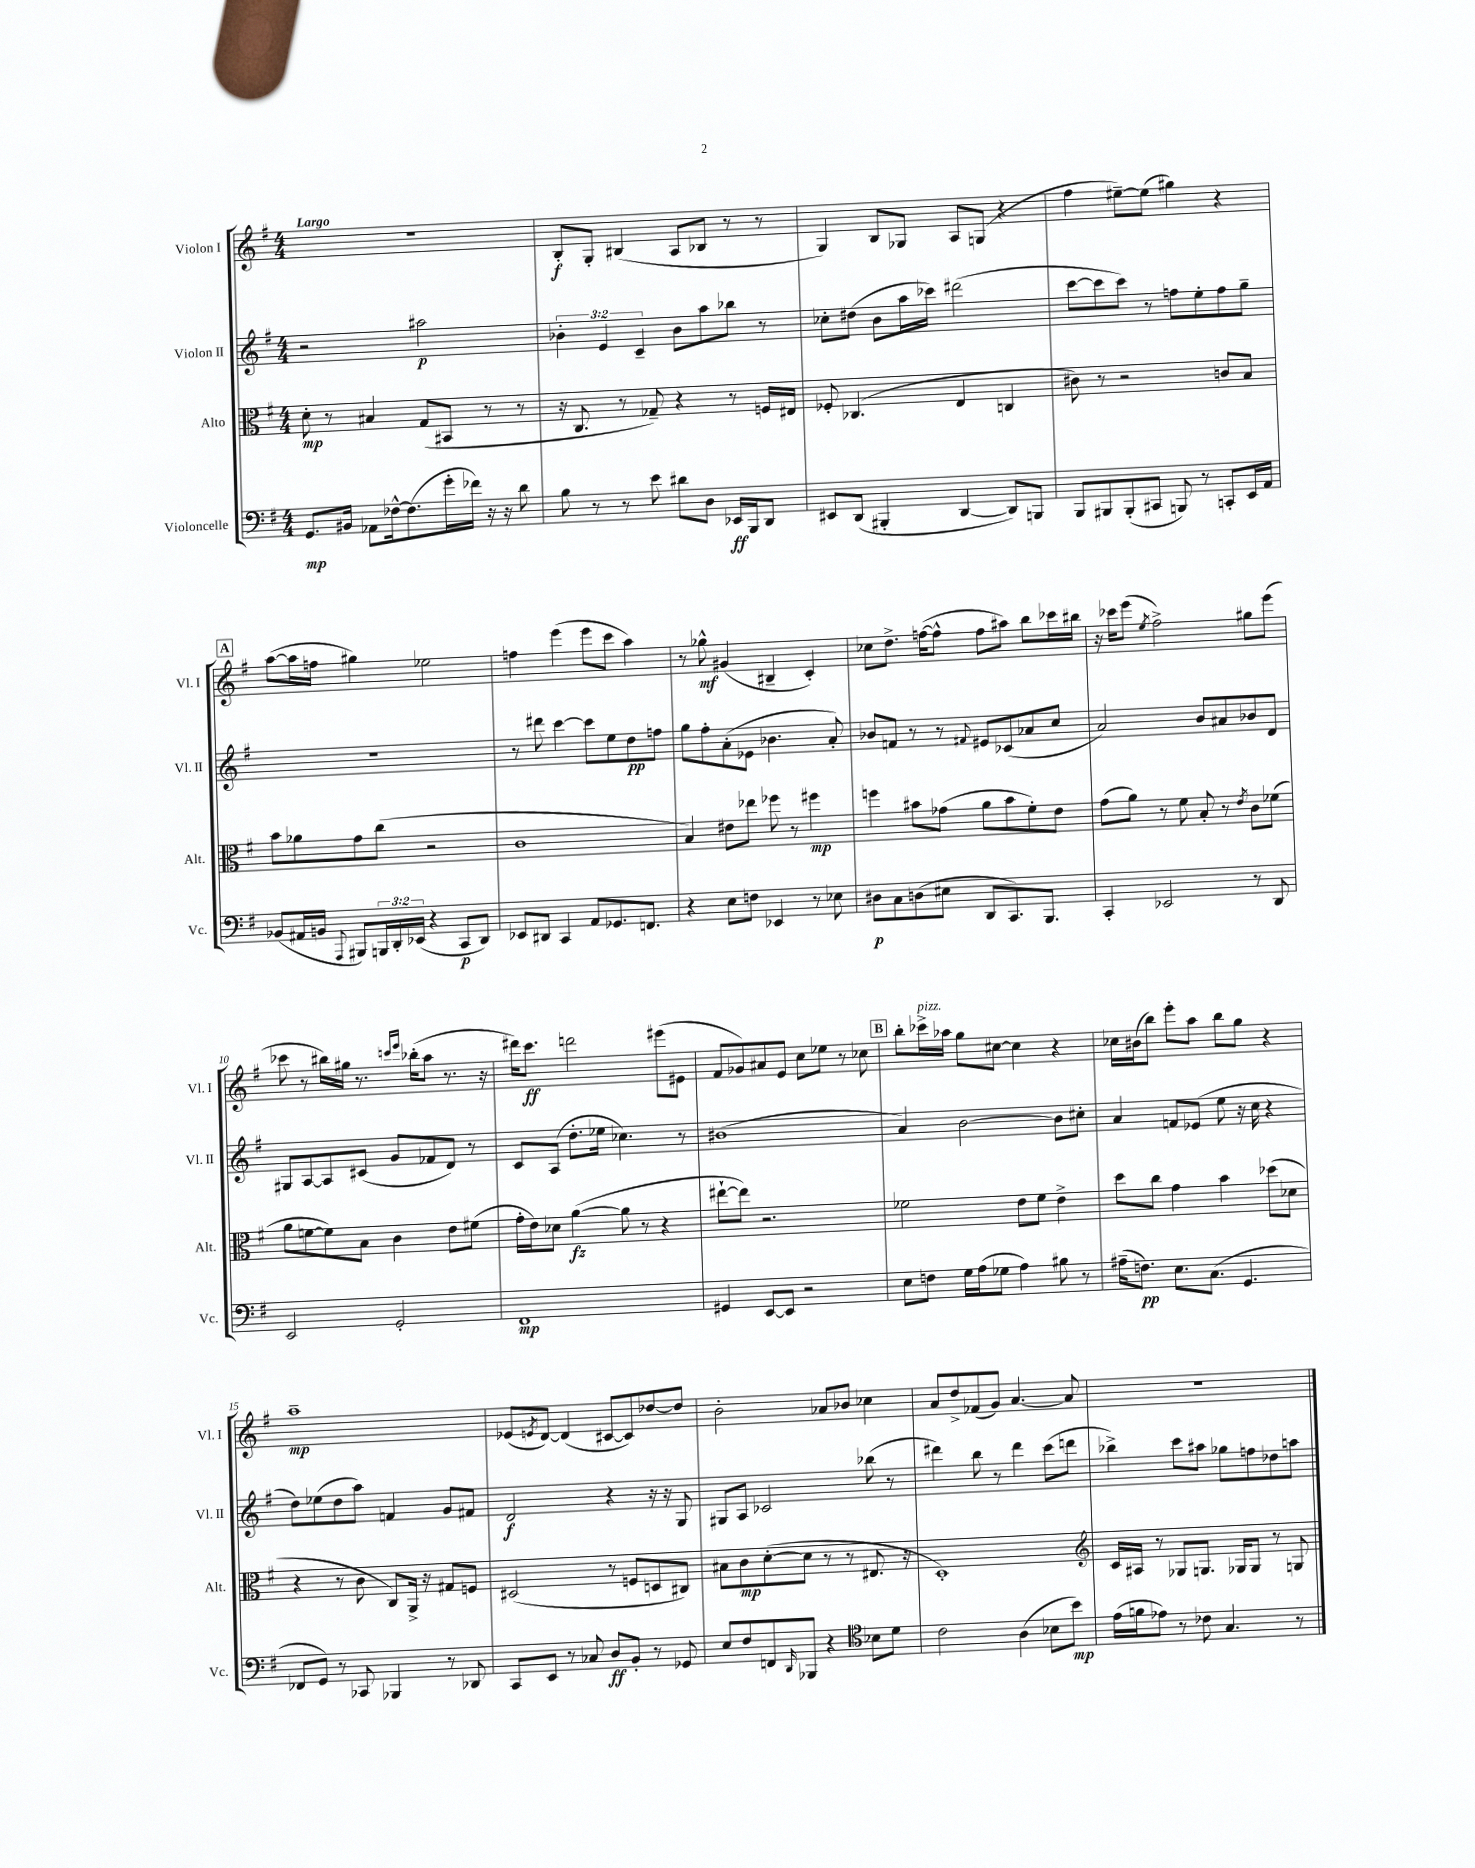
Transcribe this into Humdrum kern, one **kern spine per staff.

**kern	**kern	**kern	**kern
*staff4	*staff3	*staff2	*staff1
*clefF4	*clefC3	*clefG2	*clefG2
*k[f#]	*k[f#]	*k[f#]	*k[f#]
*M4/4	*M4/4	*M4/4	*M4/4
8.GG	8d'	2r	1r
.	8r	.	.
16BB#	.	.	.
8AA-	4B#	.	.
[16F-^^	.	.	.
(8.F-]	.	.	.
.	(8G	2aa#	.
16g'	8BB#	.	.
16f-)	.	.	.
16r	8r	.	.
16r	.	.	.
8d	8r	.	.
=	=	=	=
8B	16r	6b-'	8B'
.	8.C	.	.
8r	.	.	8G'
.	.	6e	.
8r	8r	.	(4B#
.	.	6c~	.
8e	8G-~)	.	.
8d#	4r	8b-	8A
8D	.	8aa	8B-
16EE-	8r	8bb-	8r
16BBB	.	.	.
8DD	16F	8r	8r
.	16E#	.	.
=	=	=	=
8EE#	8F-'	8cc-'	4G)
(8DD	(4.C-	(8dd#	.
4BBB#'	.	8b	8B
.	.	16aa	8G-
.	.	16ccc-)	.
[4DD	4E	(2ddd#	8A
.	.	.	(8G
8DD])	4C	.	4r
8BBB	.	.	.
=	=	=	=
8BBB	8c#)	[8ccc	4ff#
8BBB#	8r	8ccc]	.
(8BBB#'	2r	8ccc)	[8ee#~)
8CC#	.	8r	(8ee#]
8BBB)	.	8ff	4gg#)
8r	.	8ee'	.
8CC'	8c	8ff	4r
16EE	8B	8gg~	.
16AA	.	.	.
=	=	=	=
(8BB-	8b	1r	([8aa
16AA#	8a-	.	16aa]
16BB	.	.	16ff
8qqAAA	.	.	.
8BBB#)	8g	.	4gg#)
24BBB	(8cc	.	.
24DD'	.	.	.
(24EE-	.	.	.
4r	2r	.	2ee-
8CC	.	.	.
8DD)	.	.	.
=	=	=	=
8EE-	1c	8r	4ff
8DD#	.	8ddd#	.
4CC	.	[4ccc	(4eee
8AA	.	8ccc]	8eee
8.GG-	.	8ee	8ccc
.	.	8dd	4aa)
8.FF	.	.	.
.	.	8ff	.
=	=	=	=
4r	4B)	8gg	8r
.	.	8ff#'	8gg-^^
8E	8e#	(8a'	(4g#
8F	8ee-	8e-	.
4EE-	8ff-	4.b-	4B#~
.	8r	.	.
8r	4ff#	.	4c')
8E-	.	8a')	.
=	=	=	=
8D#	4ff	8b-	8cc-
8C	.	8f	8.dd^
(8D	8b#	8r	.
.	.	.	([16ff
8E#	(8g-	8r	8ff^^]
.	.	8qqf#	.
8DD	8a	8e#	8ff
8.CC)	8b#	(8c-	8aa#)
.	8f#')	8a-	8bb
8.BBB	.	.	.
.	8e	8cc	16ccc-
.	.	.	16bb#
=	=	=	=
4CC'	(8g	2a)	16r
.	.	.	16ccc-
.	8a)	.	(8eee
.	.	.	8qee
2EE-	8r	.	2ff#^)
.	8f#	.	.
.	8B'	8b	.
.	8r	8a#	.
.	8qe	.	.
8r	8c	8b-	8gg#
8DD	(8f-	8d	(8eee
=	=	=	=
2EE	8a	8G#	8ccc-
.	[8f	[8A	8r
.	8f])	8A]	16bb#)
.	.	.	16gg#
.	8B	(8c#	8.r
2GG'	4c	8g	.
.	.	.	16qqccc
.	.	.	16qqeee
.	.	.	(16bb-'
.	.	8f-	8aa
.	8e	8d)	8.r
.	(8f#	8r	.
.	.	.	16r
=	=	=	=
1FF#	16g'	8c	16ddd#)
.	16e)	.	8.ccc
.	8d-	(8A	.
.	([4a	8.dd'	2ddd
.	.	16ee-	.
.	8a]	4.cc-)	.
.	8r	.	.
.	4r	.	(8eee#
.	.	8r	8e#
=	=	=	=
4GG#	[8ee#`	(1b#	8f#
.	8ee#])	.	8g-)
[8EE	2.r	.	8a#
8EE]	.	.	8e
2r	.	.	8cc
.	.	.	8ee-
.	.	.	8r
.	.	.	8cc-
=	=	=	=
8E	2f-	4a)	8bb'
8F	.	.	16ccc-^
.	.	.	16aa-
16G	.	[2b	8gg
(16A	.	.	.
8G-	.	.	[8cc#
4A)	8e	.	4cc#]
.	8f-	.	.
8B#	4e^	8b]	4r
8r	.	8cc#'	.
=	=	=	=
(16A#~	8dd	4a	16cc-
8.F)	.	.	(16b#
.	8cc	.	8bb)
8.E	4g	8f	8eee'
.	.	(8e-	8aa
(8.C	.	.	.
.	4b	8ee	8bb
4.GG	.	16r	8gg
.	.	16cc	.
.	(8dd-	4r	4r
.	8d-	.	.
=	=	=	=
8FF-	4r	8dd)	1aa~
8GG)	.	(8ee-	.
8r	8r	8dd	.
8CC-	8c	8aa)	.
4BBB-	8C)	4f	.
.	16AA^	.	.
.	16r	.	.
8r	8G#	8g	.
8DD-	8F	8f#	.
=	=	=	=
8CC	(2D#	2d	(8e-
.	.	.	8qe
8EE	.	.	[8d)
8r	.	.	(4d]
8C-	.	.	.
8D	8r	4r	[8c#
8BB'	8F	.	8c#])
8r	8D	16r	[8dd-
.	.	16r	.
8GG-	8C#)	8G	8dd-]
=	=	=	=
8E	8B#	8G#	2b'
8F#	8c	8A	.
8FF	([8d'	2c-	.
16qqDD	.	.	.
8BBB-	8d]	.	.
4r	8r	.	8a-
.	8r	.	8b-
*clefC4	*	*	*
8B-	8.E#	(8bb-	4cc-
8d	.	8r	.
.	16r	.	.
=	=	=	=
2c	1D')	4ddd#)	8a
.	.	.	8dd^
.	.	8bb	(8f-
.	.	8r	8g)
(4A	.	4ddd#	[4.a
8B-	.	(8ccc	.
8b)	.	8ddd	8a]
=	=	=	=
*	*clefG2	*	*
(16e	16c	4bb-^)	1r
16f	16A#	.	.
8e-)	8r	.	.
8r	8G-	8ccc	.
8c-	8.G	8aa#	.
4.G	.	8gg-	.
.	16G-	.	.
.	8G-	8ff	.
.	8r	8dd-	.
8r	8G	8aa	.
==	==	==	==
*-	*-	*-	*-
